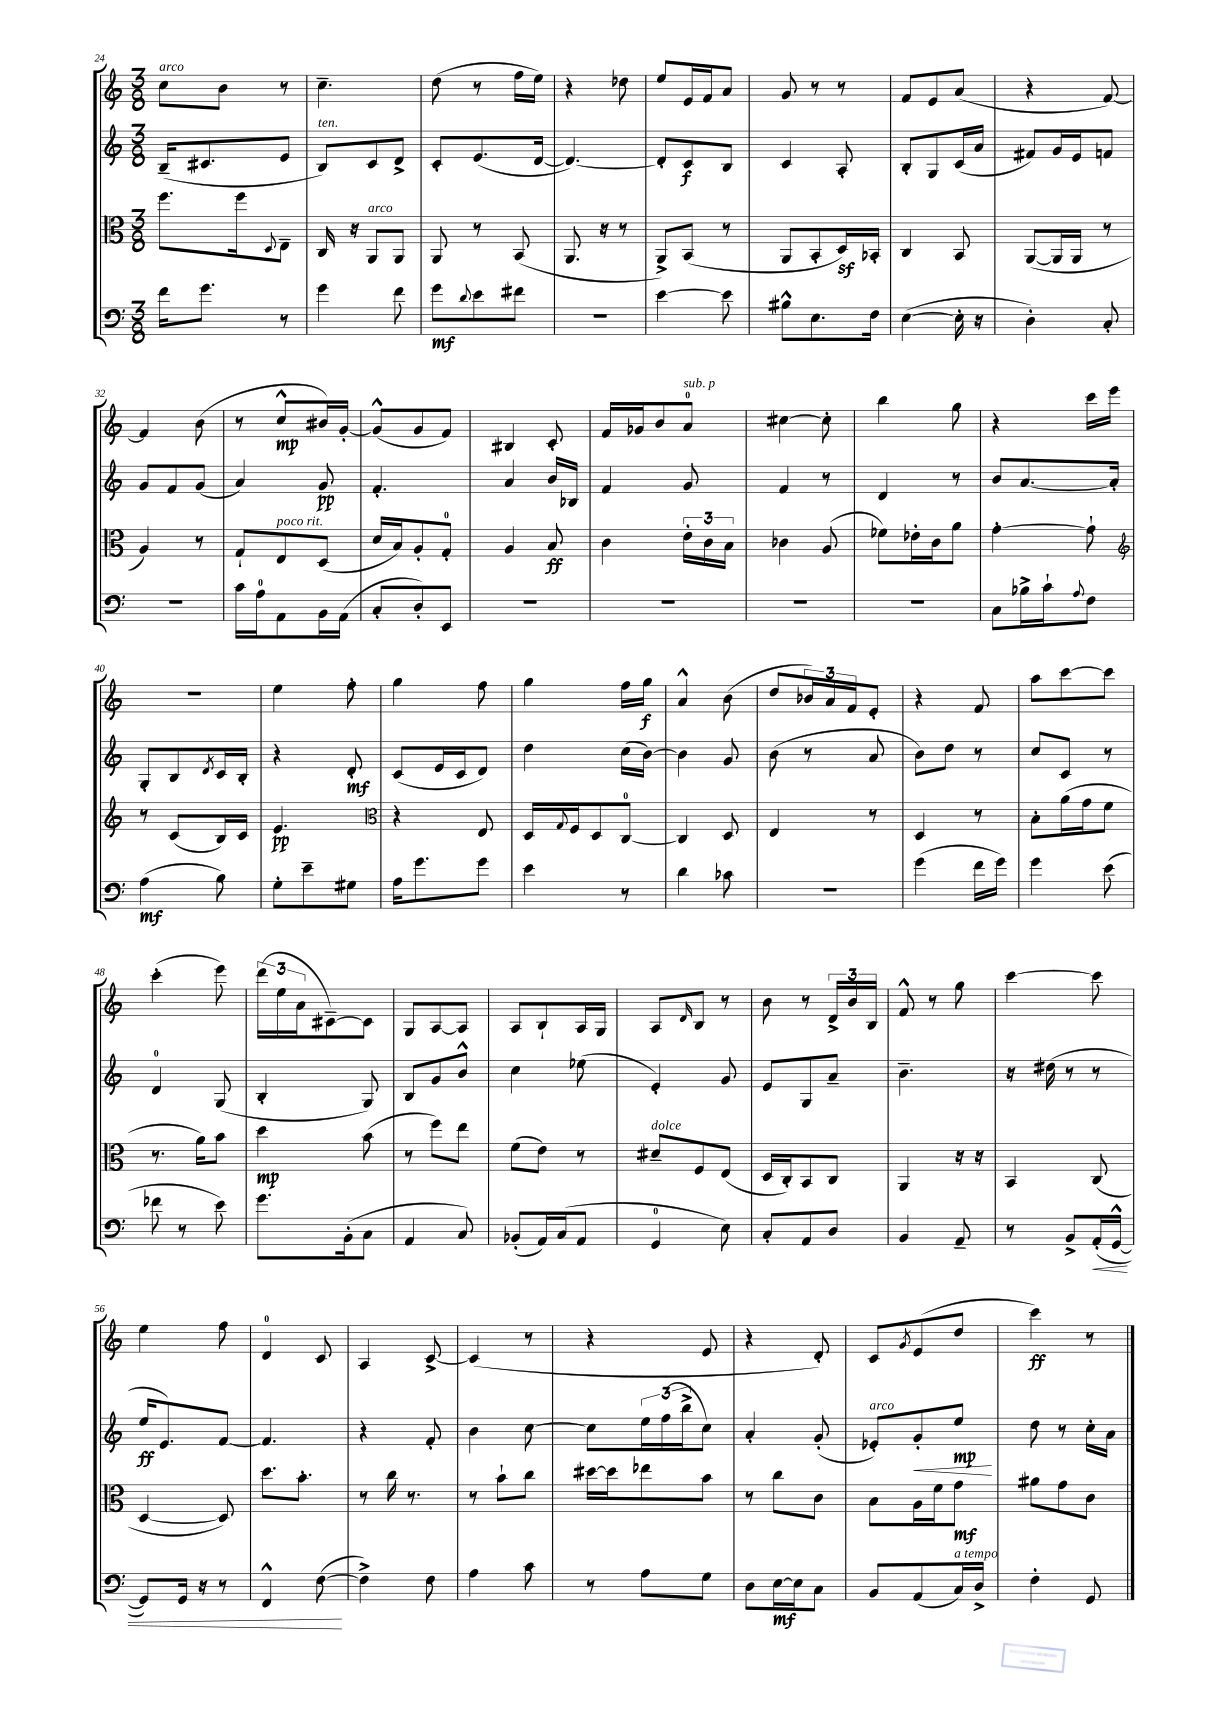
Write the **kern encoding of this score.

**kern	**dynam	**kern	**dynam	**kern	**dynam	**kern	**dynam
*part4	*part4	*part3	*part3	*part2	*part2	*part1	*part1
*staff4	*staff4	*staff3	*staff3	*staff2	*staff2	*staff1	*staff1
*clefF4	*	*clefC3	*	*clefG2	*	*clefG2	*
*k[]	*	*k[]	*	*k[]	*	*k[]	*
*M3/8	*	*M3/8	*	*M3/8	*	*M3/8	*
=24	=24	=24	=24	=24	=24	=24	=24
!	!	!	!	!	!	!LO:TX:a:i:t=arco	!
16f\KL	.	8.ff\L	.	(16B~/KL	.	8cc\L	.
8.g\J	.	.	.	8.c#X/	.	.	.
.	.	.	.	.	.	8b\J	.
.	.	16ff\k	.	.	.	.	.
.	.	8qqD/	.	.	.	.	.
8r	.	8E~\J	.	8e/J	.	8r	.
=25	=25	=25	=25	=25	=25	=25	=25
!	!	!	!	!LO:TX:a:i:t=ten.	!	!	!
4g\	.	16C/	.	8B/L)	.	4.cc~\	.
.	.	16r	.	.	.	.	.
!	!	!LO:TX:a:i:t=arco	!	!	!	!	!
.	.	8AA/L	.	8c/	.	.	.
8f\	.	8AA/J	.	8d^/J	.	.	.
=26	=26	=26	=26	=26	=26	=26	=26
8g\L	mf	8AA/	.	8c'/L	.	(8dd\	.
8qqd/	.	.	.	.	.	.	.
8e\	.	8r	.	(8.e/	.	8r	.
8f#X\J	.	(8BB/	.	.	.	16ff\LL	.
.	.	.	.	[16d/Jk	.	16ee\JJ)	.
=27	=27	=27	=27	=27	=27	=27	=27
4.r	.	8.AA/	.	4.d/_)	.	4r	.
.	.	16r	.	.	.	.	.
.	.	8r	.	.	.	8dd-X\	.
=28	=28	=28	=28	=28	=28	=28	=28
[4e\	.	8AA^/L)	.	8d'/L]	.	8ee/L	.
.	.	(8BB/J	.	8c/	f	16e/L	.
.	.	.	.	.	.	16f/J	.
8e\]	.	8r	.	8B/J	.	8a/J	.
=29	=29	=29	=29	=29	=29	=29	=29
8B#X^^\L	.	8AA/L	.	4c/	.	8g/	.
8.E\	.	8BB'/	.	.	.	8r	.
.	.	16Dz/L)	.	8A'/	.	8r	.
16F\Jk	.	16BB-X'/JJ	.	.	.	.	.
=30	=30	=30	=30	=30	=30	=30	=30
([4E\	.	4C/	.	8B'/L	.	8f/L	.
.	.	.	.	8G/	.	8e/	.
16E'\]	.	8BB/	.	(16c/L	.	(8a/J	.
16r	.	.	.	16a/JJ	.	.	.
=31	=31	=31	=31	=31	=31	=31	=31
4D'\)	.	([8AA/L	.	8f#X/L)	.	4r	.
.	.	16AA/L]	.	16g/L	.	.	.
.	.	16AA/JJ	.	16e/J	.	.	.
8C'/	.	8r	.	8fn/J	.	[8f/)	.
!!LO:LB:g=z
=32	=32	=32	=32	=32	=32	=32	=32
4.r	.	4A/)	.	8g/L	.	4f/]	.
.	.	.	.	8f/	.	.	.
.	.	8r	.	(8g/J	.	(8b\	.
=33	=33	=33	=33	=33	=33	=33	=33
16c\LL	.	8G`/L	.	4a/)	.	8r	.
16A\J	.	.	.	.	.	.	.
!	!	!LO:TX:a:i:t=poco rit.	!	!	!	!	!
8AA\	.	8E/	.	.	.	8cc^^/L	mp
16BB\L	.	(8D/J	.	8g/	pp	16b#X/L)	.
(16AA\JJ	.	.	.	.	.	[16g'/JJ	.
=34	=34	=34	=34	=34	=34	=34	=34
8C'/L	.	16d/LL	.	4.f'/	.	(8g^^/L]	.
.	.	16B/J)	.	.	.	.	.
8D'/)	.	8A'/	.	.	.	8g/	.
8EE/J	.	8G'/J	.	.	.	8f/J)	.
=35	=35	=35	=35	=35	=35	=35	=35
4.r	.	4A/	.	4a/	.	4B#X/	.
.	.	8B/	ff	16b/LL	.	8c'/	.
.	.	.	.	16B-X/JJ	.	.	.
=36	=36	=36	=36	=36	=36	=36	=36
4.r	.	4c\	.	4f/	.	16f/LL	.
.	.	.	.	.	.	16g-X/J	.
.	.	.	.	.	.	8b/	.
!	!	!	!	!	!	!LO:TX:a:i:t=sub. p	!
.	.	24e'\LL	.	8g/	.	8a/J	.
.	.	24c\	.	.	.	.	.
.	.	24B\JJ	.	.	.	.	.
=37	=37	=37	=37	=37	=37	=37	=37
4.r	.	4c-X\	.	4f/	.	[4cc#X\	.
.	.	(8A/	.	8r	.	8cc#'\]	.
=38	=38	=38	=38	=38	=38	=38	=38
4.r	.	8f-X\L)	.	4d/	.	4bb\	.
.	.	16e-X'\L	.	.	.	.	.
.	.	16c\J	.	.	.	.	.
.	.	8a\J	.	8r	.	8gg\	.
=39	=39	=39	=39	=39	=39	=39	=39
8C\L	.	[4g'\	.	8b/L	.	4r	.
16B-X^\L	.	.	.	[8.a/	.	.	.
16c`\J	.	.	.	.	.	.	.
8qqA/	.	.	.	.	.	.	.
8F\J	.	8g`\]	.	.	.	16ccc\LL	.
.	.	.	.	16a'/Jk]	.	16eee\JJ	.
!!LO:LB:g=z
=40	=40	=40	=40	=40	=40	=40	=40
*	*	*clefG2	*	*	*	*	*
(4A\	mf	8r	.	8G'/L	.	4.r	.
.	.	(8c/L	.	8B/	.	.	.
.	.	.	.	8qd/	.	.	.
8B\)	.	16B/L)	.	16c/L	.	.	.
.	.	16c/JJ	.	16B'/JJ	.	.	.
=41	=41	=41	=41	=41	=41	=41	=41
8G'\L	.	4.e/	pp	4r	.	4ee\	.
8e~\	.	.	.	.	.	.	.
8G#X\J	.	.	.	8d'/	mf	8ff'\	.
=42	=42	=42	=42	=42	=42	=42	=42
*	*	*clefC3	*	*	*	*	*
16A\KL	.	4r	.	(8c/L	.	4gg\	.
8.g\	.	.	.	.	.	.	.
.	.	.	.	16e/L	.	.	.
.	.	.	.	16c/J	.	.	.
8g\J	.	8E/	.	8d/J)	.	8ff\	.
=43	=43	=43	=43	=43	=43	=43	=43
4e\	.	16D/LL	.	4dd\	.	4gg\	.
.	.	8qqG/	.	.	.	.	.
.	.	16F/J	.	.	.	.	.
.	.	8D/	.	.	.	.	.
8r	.	[8C/J	.	(16cc\LL	.	16ff\LL	.
.	.	.	.	[16b\JJ)	.	16gg\JJ	f
=44	=44	=44	=44	=44	=44	=44	=44
4d\	.	4C/]	.	4b\]	.	4a^^/	.
8c-X\	.	8D/	.	8g/	.	(8b\	.
=45	=45	=45	=45	=45	=45	=45	=45
4.r	.	4E/	.	(8b\	.	8dd/L	.
.	.	.	.	8r	.	24b-X/L)	.
.	.	.	.	.	.	24a/	.
.	.	.	.	.	.	24f/J	.
.	.	8r	.	8a/	.	8e'/J	.
=46	=46	=46	=46	=46	=46	=46	=46
(4g\	.	4D/	.	8b\L)	.	4r	.
.	.	.	.	8dd\J	.	.	.
16f\LL	.	8r	.	8r	.	8f/	.
16g\JJ)	.	.	.	.	.	.	.
=47	=47	=47	=47	=47	=47	=47	=47
4g\	.	8B'\L	.	8cc/L	.	8aa\L	.
.	.	(16a\L	.	8c/J	.	[8ccc\	.
.	.	16g\J	.	.	.	.	.
(8e\	.	8f\J	.	8r	.	8ccc\J]	.
!!LO:LB:g=z
=48	=48	=48	=48	=48	=48	=48	=48
8f-X\	.	8.r	.	4d/	.	(4ccc'\	.
8r	.	.	.	.	.	.	.
.	.	16a\KL)	.	.	.	.	.
8e\)	.	8b\J	.	(8G/	.	8eee\)	.
=49	=49	=49	=49	=49	=49	=49	=49
8.g\L	.	4dd\	mp	4B'/	.	(24ddd\LL	.
.	.	.	.	.	.	24ee\	.
.	.	.	.	.	.	24a\J	.
.	.	.	.	.	.	[8c#X~\)	.
(16BB'\k	.	.	.	.	.	.	.
8C\J	.	(8b\	.	8G/)	.	8c#\J]	.
=50	=50	=50	=50	=50	=50	=50	=50
4AA/	.	8r	.	8B/L	.	8G/L	.
.	.	8ff\L)	.	8g/	.	[8A/	.
8C/)	.	8ee\J	.	8b^^/J	.	8A/J]	.
=51	=51	=51	=51	=51	=51	=51	=51
(8BB-X'/L	.	(8f\L	.	4cc\	.	8A/L	.
16AA/L)	.	8e\J)	.	.	.	8B`/	.
(16C/J	.	.	.	.	.	.	.
8AA/J	.	8r	.	(8ee-X\	.	16A/L	.
.	.	.	.	.	.	16G/JJ	.
=52	=52	=52	=52	=52	=52	=52	=52
!	!	!LO:TX:a:i:t=dolce	!	!	!	!	!
4GG/	.	8d#X~/L	.	4e'/)	.	8A/L	.
.	.	.	.	.	.	16qqd/	.
.	.	8F/	.	.	.	8B/J	.
8E\)	.	(8E/J	.	8g/	.	8r	.
=53	=53	=53	=53	=53	=53	=53	=53
8C'/L	.	16D/LL	.	8e/L	.	8b\	.
.	.	16C'/J)	.	.	.	.	.
8AA/	.	8BB/	.	8G/	.	8r	.
8D/J	.	8C/J	.	8a~/J	.	24d^/LL	.
.	.	.	.	.	.	24b/	.
.	.	.	.	.	.	24B/JJ	.
=54	=54	=54	=54	=54	=54	=54	=54
4BB/	.	4AA/	.	4.b~\	.	8f^^/	.
.	.	.	.	.	.	8r	.
8AA~/	.	16r	.	.	.	8gg\	.
.	.	16r	.	.	.	.	.
=55	=55	=55	=55	=55	=55	=55	=55
8r	.	4BB/	.	16r	.	[4ccc\	.
.	.	.	.	(16dd#X\	.	.	.
8BB^/L	.	.	.	8r	.	.	.
!	!LO:HP:b	!	!	!	!	!	!
(16AA'/L	<	(8C/	.	8r	.	8ccc\]	.
[16GG^^/JJ	.	.	.	.	.	.	.
!!LO:LB:g=z
=56	=56	=56	=56	=56	=56	=56	=56
8GG/L])	.	[4D/	.	16ee/KL	ff	4ee\	.
.	.	.	.	8.e/)	.	.	.
16GG/Jk	.	.	.	.	.	.	.
16r	.	.	.	.	.	.	.
8r	.	8D/])	.	[8f/J	.	8ff\	.
=57	=57	=57	=57	=57	=57	=57	=57
4FF^^/	.	8.dd\L	.	4.f/]	.	4d/	.
.	.	8.b'\J	.	.	.	.	.
([8F\	.	.	.	.	.	8c/	.
.	[	.	.	.	.	.	.
=58	=58	=58	=58	=58	=58	=58	=58
4F^\])	.	8r	.	4r	.	4A/	.
.	.	16cc\	.	.	.	.	.
.	.	8.r	.	.	.	.	.
8F\	.	.	.	8f'/	.	[8c^/	.
=59	=59	=59	=59	=59	=59	=59	=59
4A\	.	8r	.	4b\	.	(4c/]	.
.	.	8b`\L	.	.	.	.	.
8c\	.	8cc\J	.	[8cc\	.	8r	.
=60	=60	=60	=60	=60	=60	=60	=60
8r	.	[16dd#X\LL	.	8cc\L]	.	4r	.
.	.	16dd#\J]	.	.	.	.	.
8A\L	.	8ee-X\	.	24ee\L	.	.	.
.	.	.	.	(24ff\	.	.	.
.	.	.	.	24bb^\J	.	.	.
8G\J	.	8b\J	.	8cc\J)	.	8e/	.
=61	=61	=61	=61	=61	=61	=61	=61
8D\L	.	8r	.	4a'/	.	4r	.
[16E\L	mf	8cc\L	.	.	.	.	.
16E\J]	.	.	.	.	.	.	.
8C\J	.	8c\J	.	(8g'/	.	8d'/)	.
=62	=62	=62	=62	=62	=62	=62	=62
!	!	!	!	!LO:TX:a:i:t=arco	!	!	!
8BB/L	.	8B\L	.	8e-X'/L)	.	8c/L	.
.	.	.	.	.	.	8qg/	.
!	!	!	!	!	!LO:HP:b	!	!
(8AA/	.	16A\L	.	8g'/	<	(8e/	.
.	.	16f\J	.	.	.	.	.
!LO:TX:a:i:t=a tempo	!	!	!	!	!	!	!
16C/L)	.	8g\J	mf	8ee/J	mp	8dd/J	.
16D^/JJ	.	.	.	.	.	.	.
.	.	.	.	.	[	.	.
=63	=63	=63	=63	=63	=63	=63	=63
4F'\	.	8a#X\L	.	8dd\	.	4ccc\)	ff
.	.	8g\	.	8r	.	.	.
8GG/	.	8c\J	.	16cc'\LL	.	8r	.
.	.	.	.	16a\JJ	.	.	.
==	==	==	==	==	==	==	==
*-	*-	*-	*-	*-	*-	*-	*-
